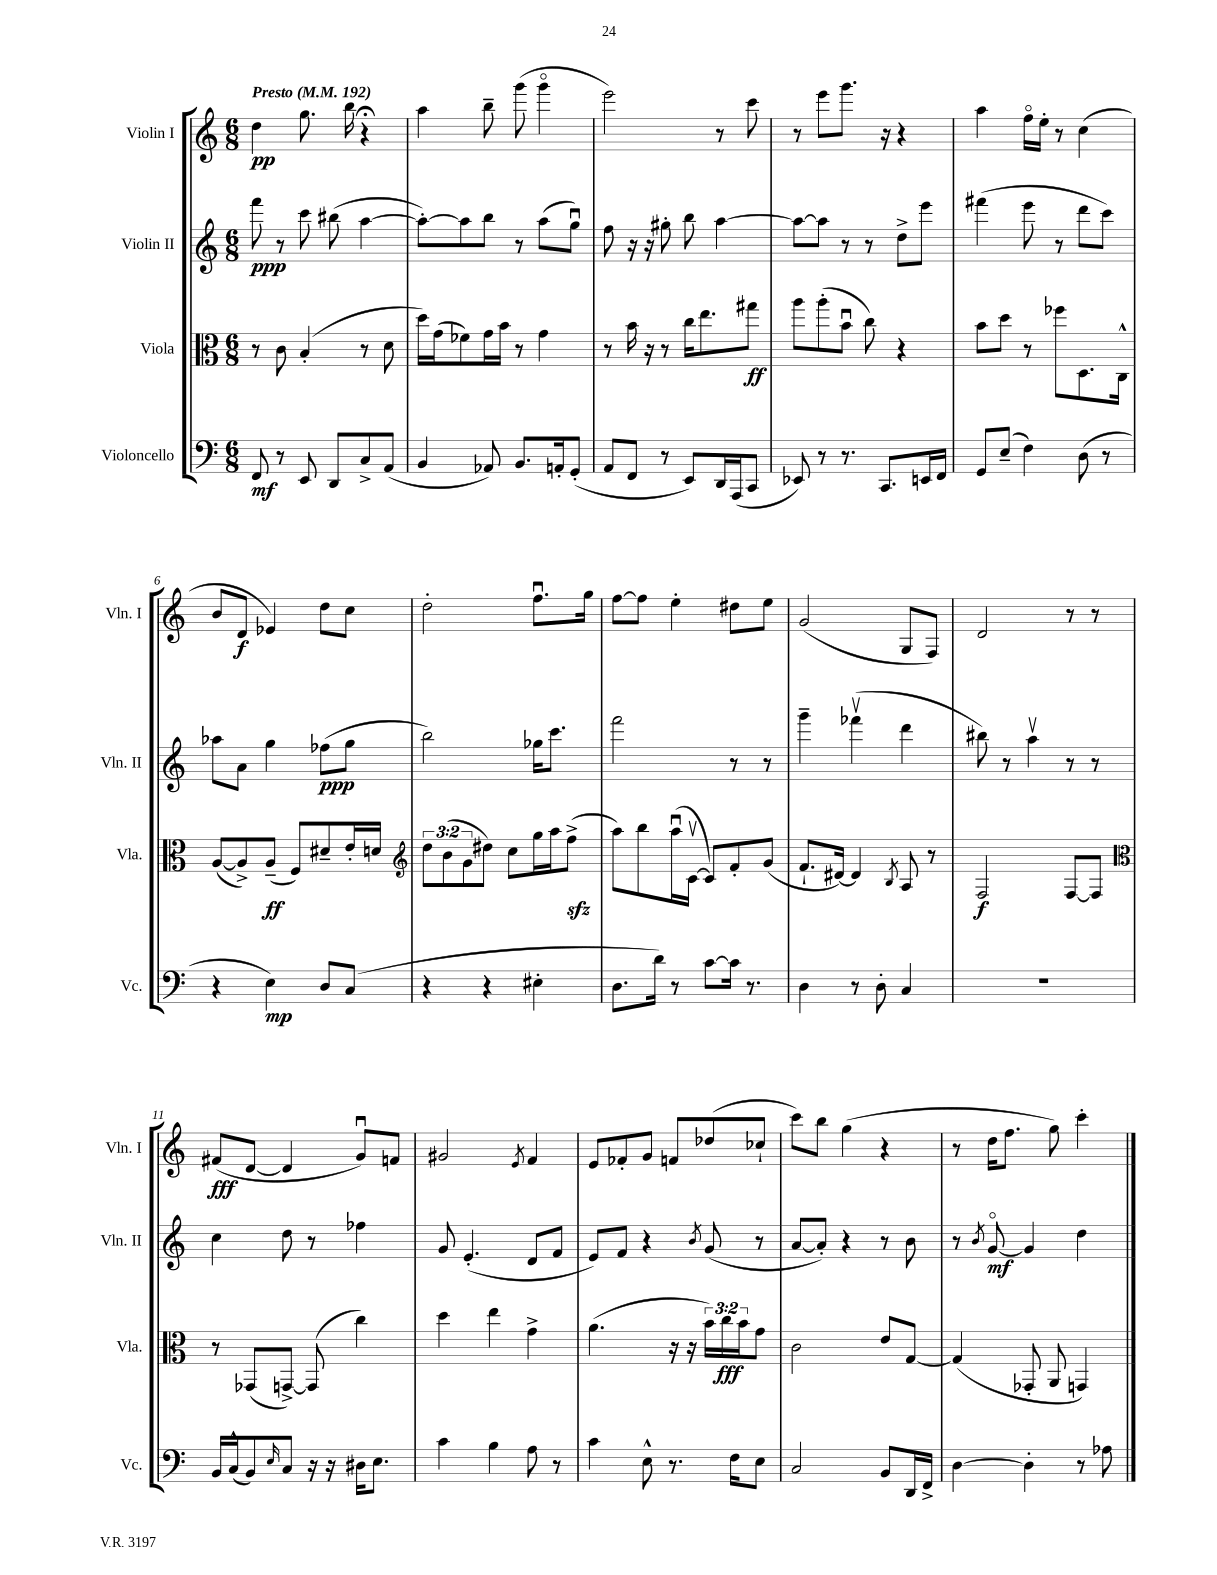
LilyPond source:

<<
\new StaffGroup <<
\new Staff = "s0" \with { instrumentName = "Violin I" shortInstrumentName = "Vln. I" } {
    \clef treble \key c \major \numericTimeSignature \time 6/8 \tempo "Presto" 4 = 192
    d''4\pp g''8. b''16 r4\fermata |
    a''4 b''8-- g'''8( g'''4\flageolet |
    e'''2) r8 c'''8 |
    r8 e'''8 g'''8. r16 r4 |
    a''4 f''16\flageolet e''16-. r8 c''4( |
    b'8 d'8\f ees'4) d''8 c''8 |
    d''2-. f''8.\downbow g''16 |
    f''8~ f''8 e''4-. dis''8 e''8 |
    g'2( g8 f8) |
    d'2 r8 r8 |
    fis'8\fff( d'8~ d'4 g'8\downbow) f'8 |
    gis'2 \acciaccatura { e'8 } f'4 |
    e'8 fes'8-. g'8 f'8 des''8( ces''8-! |
    c'''8) b''8 g''4( r4 |
    r8 d''16 f''8. g''8) c'''4-. \bar "|." |
}
\new Staff = "s1" \with { instrumentName = "Violin II" shortInstrumentName = "Vln. II" } {
    \clef treble \key c \major \numericTimeSignature \time 6/8
    f'''8\ppp r8 c'''8 bis''8( a''4~ |
    a''8~-.) a''8 b''8 r8 a''8( g''8\downbow) |
    f''8 r16 r16 gis''8-. b''8 a''4~ |
    a''8~ a''8 r8 r8 d''8-> e'''8 |
    fis'''4( e'''8 r8 d'''8 c'''8) |
    aes''8 a'8 g''4 fes''8\ppp( g''8 |
    b''2) ges''16 c'''8. |
    f'''2 r8 r8 |
    g'''4-- fes'''4\upbow( d'''4 |
    bis''8) r8 a''4\upbow r8 r8 |
    c''4 d''8 r8 fes''4 |
    g'8 e'4.-.( d'8 f'8 |
    e'8) f'8 r4 \acciaccatura { b'8 } g'8( r8 |
    a'8~ a'8-.) r4 r8 b'8 |
    r8 \acciaccatura { b'8 } g'8~\flageolet\mf g'4 d''4 \bar "|." |
}
\new Staff = "s2" \with { instrumentName = "Viola" shortInstrumentName = "Vla." } {
    \clef alto \key c \major \numericTimeSignature \time 6/8 \override Staff.TupletNumber.text = #tuplet-number::calc-fraction-text
    r8 c'8 b4-.( r8 d'8 |
    d''16) g'16( fes'8) g'16 b'16 r8 g'4 |
    r8 b'16 r16 r8 c''16 e''8. gis''8\ff |
    a''8 a''8-.( b'8\downbow c''8) r4 |
    b'8 d''8 r8 fes''8 d8. c16-^ |
    a8~( a8->) a8--\ff( f8) dis'8-- e'16-. d'16 |
    \clef treble \tuplet 3/2 { d''8 b'8( g'8 } dis''8) c''8 g''16 a''16 f''8->\sfz( |
    a''8) b''8 a''16\downbow( c'16~\upbow c'8) f'8-. g'8( |
    f'8.-! dis'16~) dis'4 \acciaccatura { b8 } a8 r8 |
    f2\f f8~ f8 |
    \clef alto r8 ges,8( g,8~->) g,8( c''4) |
    d''4 e''4 g'4-> |
    a'4.( r16 r16 \tuplet 3/2 { b'16) c''16\fff b'16 } g'8 |
    c'2 e'8 g8~ |
    g4( ges,8-. a,8 g,4) \bar "|." |
}
\new Staff = "s3" \with { instrumentName = "Violoncello" shortInstrumentName = "Vc." } {
    \clef bass \key c \major \numericTimeSignature \time 6/8
    f,8\mf r8 e,8 d,8 c8-> a,8( |
    b,4 aes,8) b,8. a,16-. g,8-.( |
    a,8 f,8 r8 e,8) d,16 a,,16( c,8 |
    ees,8) r8 r8. c,8. e,16 f,16 |
    g,8 e8--( f4) d8( r8 |
    r4 e4\mp) d8 c8( |
    r4 r4 eis4-. |
    d8. d'16) r8 c'8~ c'16 r8. |
    d4 r8 d8-. c4 |
    R2. |
    b,16 c16-^( b,8) \grace { e16 } c8 r16 r16 dis16 e8. |
    c'4 b4 a8 r8 |
    c'4 e8-^ r8. f16 e8 |
    c2 b,8 d,16 f,16-> |
    d4~ d4-. r8 aes8 \bar "|." |
}
>>
>>
